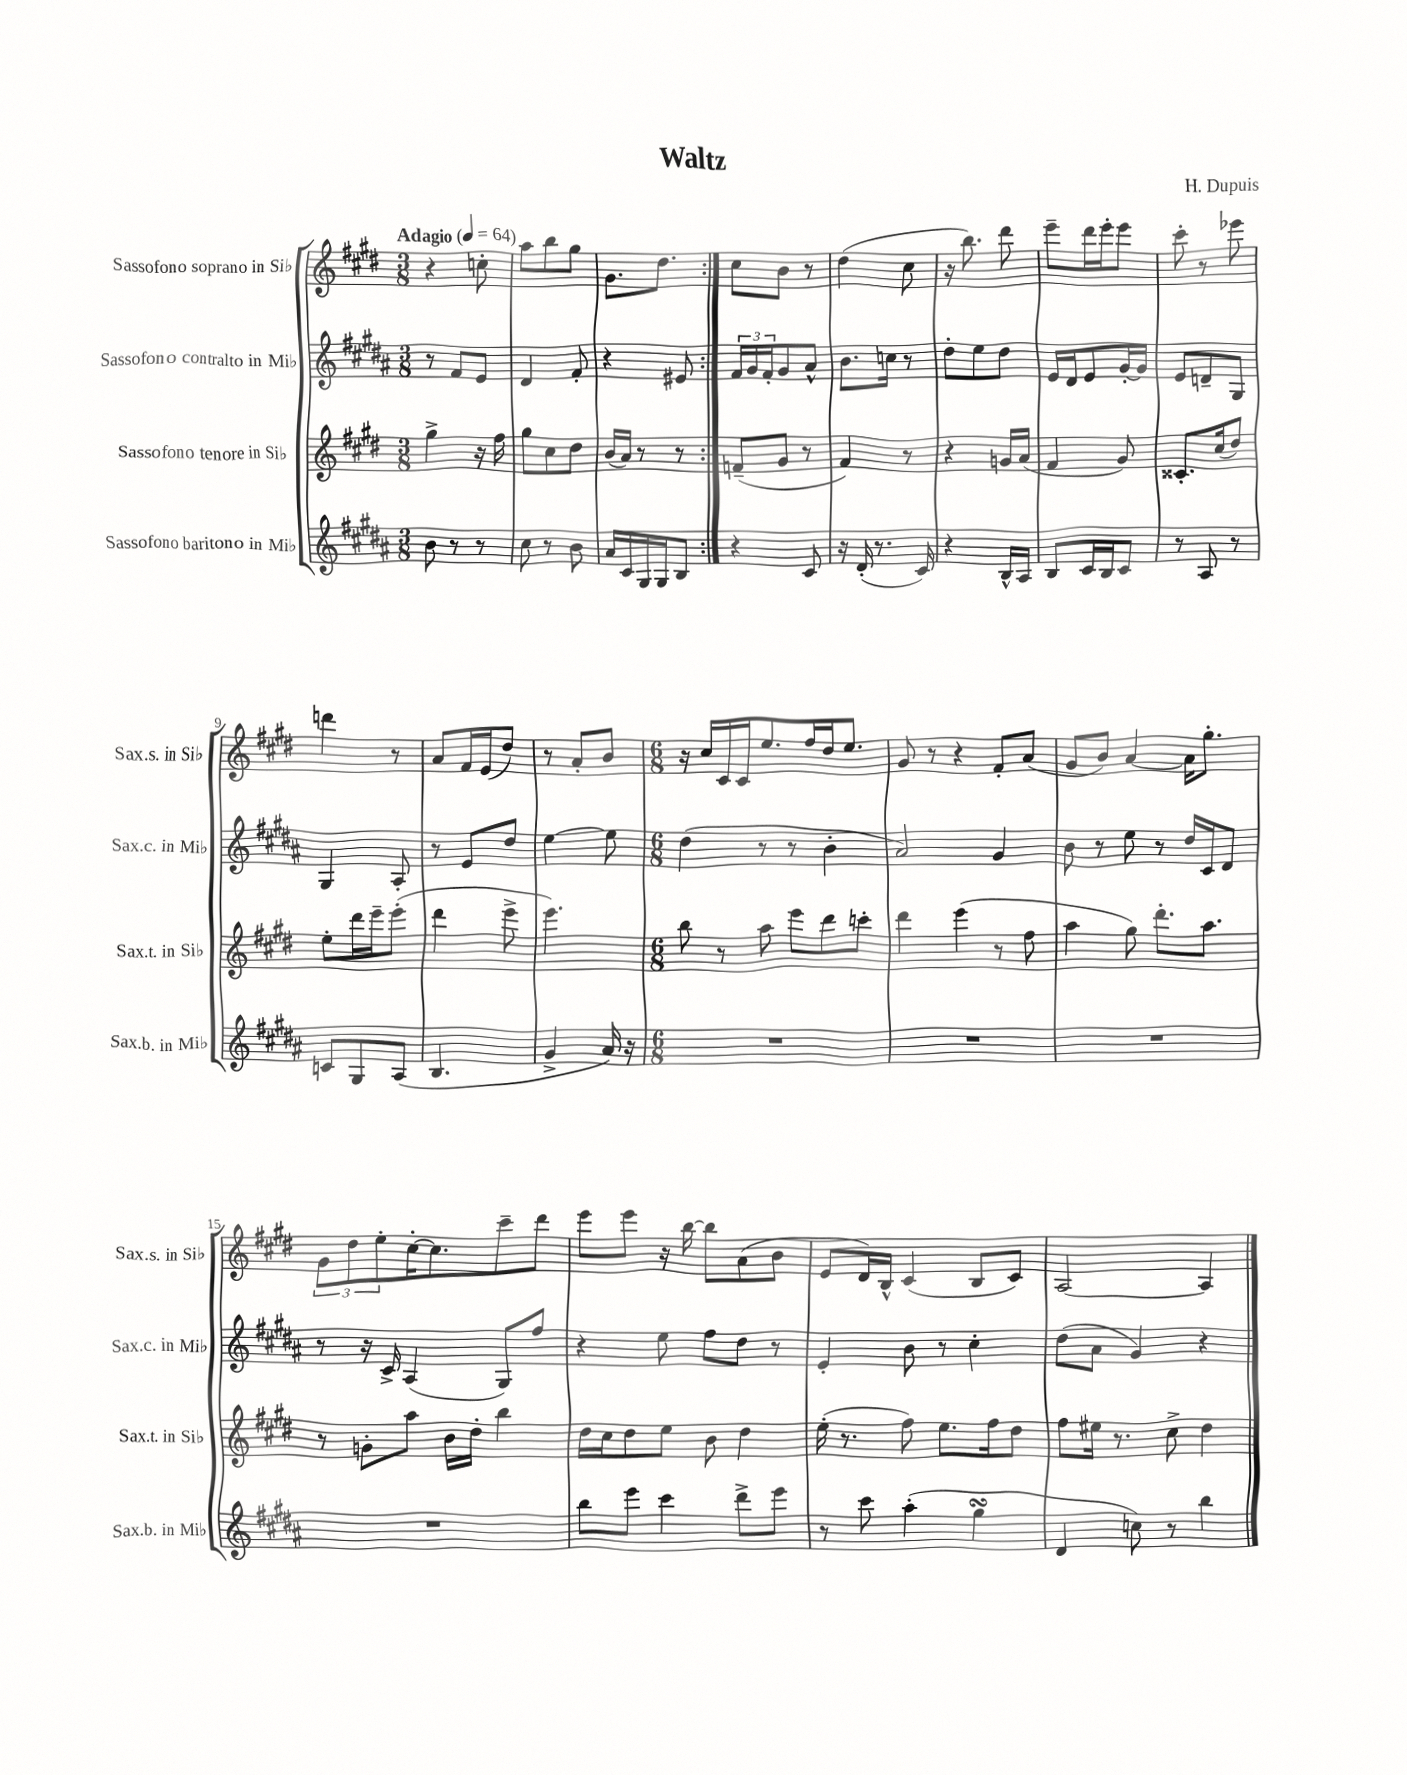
\header { title = "Waltz" composer = "H. Dupuis" }
<<
\new StaffGroup <<
\new Staff = "s0" \with { instrumentName = "Sassofono soprano in Sib" shortInstrumentName = "Sax.s. in Sib" } {
    \clef treble \key e \major \numericTimeSignature \time 3/8 \tempo "Adagio" 4 = 64
    \repeat volta 2 { r4 c''8-. |
    a''8 b''8 gis''8 |
    gis'8. dis''8. | }
    cis''8 b'8 r8 |
    dis''4( cis''8 |
    r16 b''8.) dis'''8 |
    e'''8-- dis'''16 e'''16-. e'''8 |
    cis'''8-. r8 ees'''8 |
    d'''4 r8 |
    a'8 fis'16 e'16( dis''8) |
    r8 a'8-. b'8 |
    \numericTimeSignature \time 6/8 r16 cis''16 cis'16 cis'16 e''8. fis''16 dis''16 e''8. |
    gis'8 r8 r4 fis'8-. a'8( |
    gis'8 b'8) a'4~ a'16 gis''8.-. |
    \tuplet 3/2 { gis'8 dis''8 e''8-. } cis''16~-. cis''8. cis'''8-- dis'''8 |
    e'''8 e'''8 r16 b''16~ b''8 a'8( b'8 |
    e'8 dis'16) b16-^ cis'4( b8 cis'8) |
    a2~ a4 \bar "|." |
}
\new Staff = "s1" \with { instrumentName = "Sassofono contralto in Mib" shortInstrumentName = "Sax.c. in Mib" } {
    \clef treble \key b \major \numericTimeSignature \time 3/8
    \repeat volta 2 { r8 fis'8 e'8 |
    dis'4 fis'8-. |
    r4 eis'8 | }
    \tuplet 3/2 { fis'16 gis'16 fis'16-. } gis'8 ais'8-^ |
    b'8. c''16 r8 |
    dis''8-. e''8 dis''8 |
    e'16 dis'16 e'8 gis'16~-. gis'16 |
    e'8 d'8-- gis8 |
    gis4 ais8-. |
    r8 e'8 dis''8 |
    e''4~ e''8 |
    \numericTimeSignature \time 6/8 dis''4( r8 r8 b'4-. |
    ais'2) gis'4 |
    b'8 r8 e''8 r8 dis''16 cis'16 dis'8 |
    r8 r16 cis'16-> ais4( gis8) fis''8 |
    r4 e''8 fis''8 dis''8 r8 |
    e'4-. b'8 r8 cis''4-. |
    dis''8( ais'8 gis'4) r4 \bar "|." |
}
\new Staff = "s2" \with { instrumentName = "Sassofono tenore in Sib" shortInstrumentName = "Sax.t. in Sib" } {
    \clef treble \key e \major \numericTimeSignature \time 3/8
    \repeat volta 2 { gis''4-> r16 fis''16 |
    gis''8 cis''8 dis''8 |
    b'16( a'16) r8 r8 | }
    f'8--( gis'8 r8 |
    fis'4) r8 |
    r4 g'16 a'16( |
    fis'4 gis'8) |
    cisis'8.-. cis''16( dis''8) |
    e''8-. dis'''16 e'''16-- e'''8-.( |
    dis'''4 e'''8-> |
    e'''4.) |
    \numericTimeSignature \time 6/8 b''8 r8 a''8 e'''8 dis'''8 c'''8-. |
    dis'''4 e'''4( r8 fis''8 |
    a''4 gis''8) dis'''8.-. a''8. |
    r8 g'8-. a''8 b'16 dis''16-. b''4 |
    dis''16 cis''16 dis''8 e''8 b'8 dis''4 |
    e''16-.( r8. fis''8) e''8. fis''16 dis''8 |
    fis''8 eis''16 r8. cis''8-> dis''4 \bar "|." |
}
\new Staff = "s3" \with { instrumentName = "Sassofono baritono in Mib" shortInstrumentName = "Sax.b. in Mib" } {
    \clef treble \key b \major \numericTimeSignature \time 3/8
    \repeat volta 2 { b'8 r8 r8 |
    cis''8 r8 b'8 |
    ais'16 cis'16 gis16 gis16 b8 | }
    r4 cis'8 |
    r16 dis'16-.( r8. cis'16) |
    r4 b16-^ ais16 |
    b8 cis'16 b16 cis'8 |
    r8 ais8 r8 |
    c'8 gis8 ais8( |
    b4. |
    gis'4-> ais'16) r16 |
    \numericTimeSignature \time 6/8 R2. |
    R2. |
    R2. |
    R2. |
    b''8 e'''8 cis'''4 dis'''8-> e'''8 |
    r8 cis'''8 ais''4-.( gis''4\turn |
    dis'4 c''8) r8 b''4 \bar "|." |
}
>>
>>
